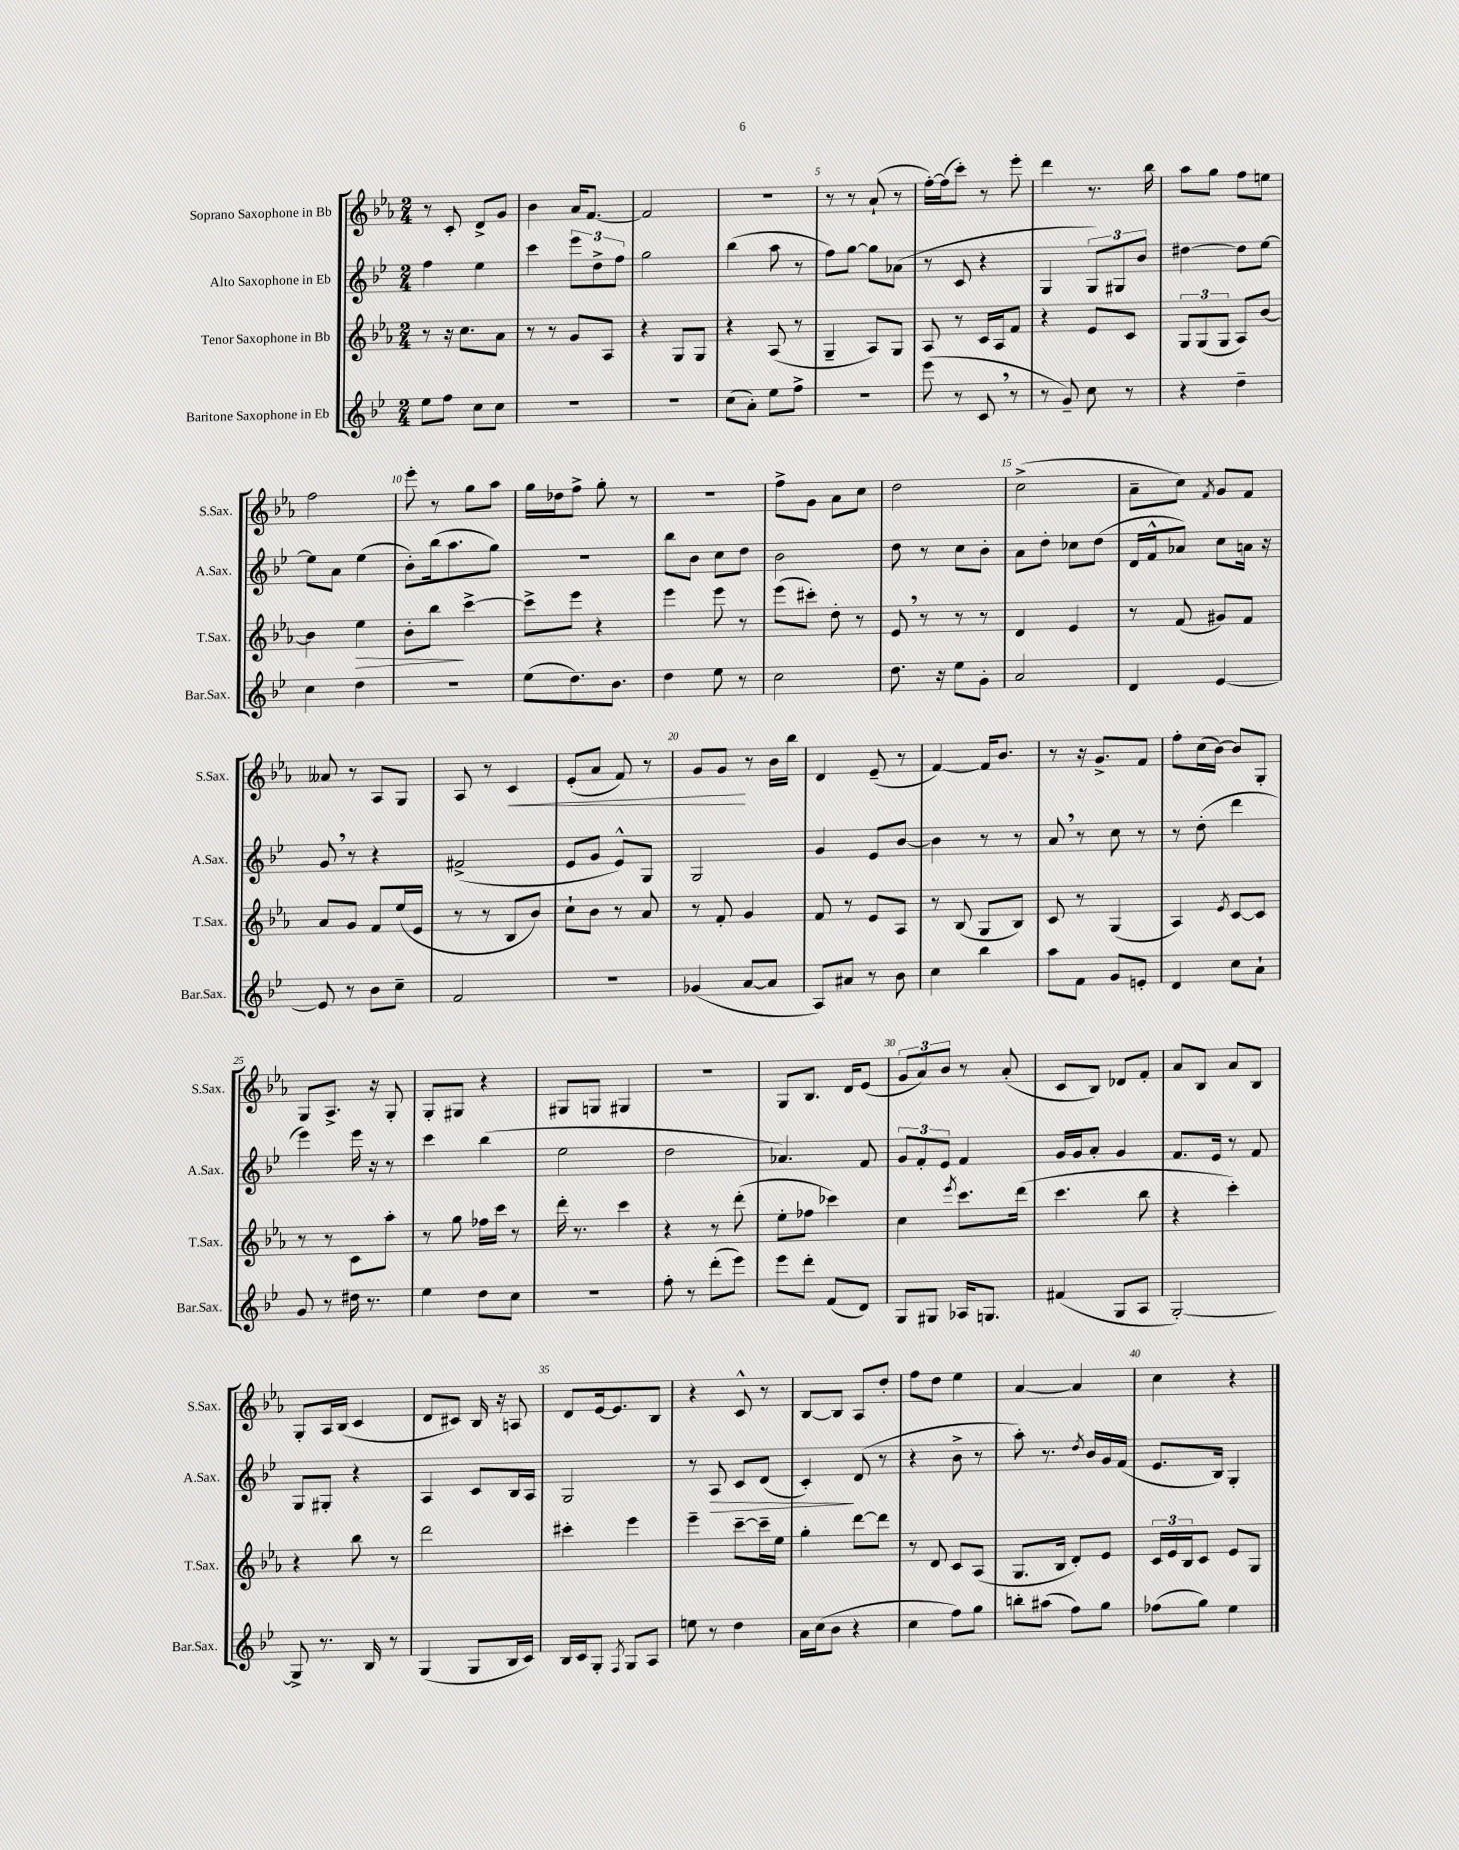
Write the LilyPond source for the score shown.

<<
\new StaffGroup <<
\new Staff = "s0" \with { instrumentName = "Soprano Saxophone in Bb" shortInstrumentName = "S.Sax." } {
    \clef treble \key ees \major \numericTimeSignature \time 2/4
    r8 c'8-. d'8-> g'8 |
    bes'4 aes'16 f'8.~ |
    f'2 |
    r2 |
    r8 r8 aes'8-!( r8 |
    f''16~-.) f''16( c'''8-.) r8 ees'''8-. |
    d'''4 r8. bes''16 |
    aes''8 g''8 f''8 e''8 |
    f''2 |
    ees'''8-. r8 g''8 aes''8 |
    g''16 des''16 f''8-> g''8-. r8 |
    R2 |
    f''8-> g'8 aes'8 c''8 |
    d''2 |
    c''2->( |
    aes'8-- c''8) \acciaccatura { f'8 } g'8 f'8 |
    aeses'8 r8 aes8 g8 |
    aes8 r8 c'4\< |
    ees'8-.( aes'8 f'8) r8 |
    g'8 g'8\! r8 bes'16 bes''16 |
    d'4 ees'8--( r8 |
    f'4~) f'16 bes'8. |
    r8 r16 g'8.-> f'8 |
    f''8-. c''16( bes'16~) bes'8 g8-. |
    g8 aes8.-> r16 g8-. |
    g8-. gis8 r4 |
    gis8 g8 gis4 |
    r2 |
    g8 bes8. d'16 ees'8( |
    \tuplet 3/2 { g'8 aes'8) bes'8 } r8 aes'8-.( |
    c'8 bes8) des'8 f'8-. |
    aes'8 bes8 aes'8 bes8 |
    g8-. aes16 bes16( c'4 |
    d'8 cis'8) bes16 r16 a8 |
    d'8 ees'16~ ees'8. bes8 |
    r4 c'8-^ r8 |
    bes8~ bes8 aes8 d''8-. |
    f''8 d''8 ees''4 |
    aes'4~ aes'4 |
    c''4 r4 \bar "|." |
}
\new Staff = "s1" \with { instrumentName = "Alto Saxophone in Eb" shortInstrumentName = "A.Sax." } {
    \clef treble \key bes \major \numericTimeSignature \time 2/4
    f''4 ees''4 |
    c'''4 \tuplet 3/2 { ees'''8 d''8-> f''8 } |
    g''2 |
    bes''4( a''8 r8 |
    f''8) g''8~ g''8 aes'8( |
    r8 c'8 r4 |
    g4 \tuplet 3/2 { g8) gis8 bes'8 } |
    dis''4~ dis''8 ees''8~ |
    ees''8 a'8 ees''4( |
    bes'8-.) bes''16( a''8. g''8) |
    R2 |
    bes''8 bes'8 c''8 d''8 |
    bes'2 |
    d''8 r8 c''8 bes'8-. |
    a'8 d''8-. ces''8 d''8( |
    d'16 f'16-^ aes'8) c''8 a'16 r16 |
    g'8 \breathe r8 r4 |
    fis'2->( |
    ees'8 g'8 ees'8-^) g8 |
    g2 |
    g'4 ees'8 bes'8~ |
    bes'4 r8 r8 |
    a'8 \breathe r8 c''8 r8 |
    r8 d''8-.( d'''4 |
    ees'''4) ees'''16 r16 r8 |
    c'''4 bes''4( |
    ees''2 |
    d''2 |
    aes'4.) f'8 |
    \tuplet 3/2 { g'8 f'8-. ees'8 } f'4 |
    g'16 g'16 a'8-. g'4 |
    f'8. ees'16 r8 f'8 |
    g8 gis8-. r4 |
    a4 c'8 bes16 a16 |
    g2 |
    r8 a8\> c'8 d'8( |
    c'4-.\!) d'8( r8 |
    r4 bes'8-> r8 |
    a''8-.) r8. \acciaccatura { d''8 } bes'16 g'16 f'16( |
    ees'8. bes16) g4-. \bar "|." |
}
\new Staff = "s2" \with { instrumentName = "Tenor Saxophone in Bb" shortInstrumentName = "T.Sax." } {
    \clef treble \key ees \major \numericTimeSignature \time 2/4
    r8 r16 c''8. aes'8 |
    r8 r8 g'8 aes8 |
    r4 g8 g8 |
    r4 aes8( r8 |
    g4-- aes8) g8 |
    aes8 r8 c'16 aes16 f'8 |
    r4 ees'8 c'8 |
    \tuplet 3/2 { g8 g8( g8 } aes8) bes'8~ |
    bes'4 ees''4\> |
    bes'8-. bes''8\! c'''4~-> |
    c'''8-> ees'''8 r4 |
    ees'''4 ees'''8 r8 |
    ees'''8( cis'''8-.) d''8-. r8 |
    ees'8 \breathe r8 r8 r8 |
    d'4 ees'4 |
    r8 f'8( gis'8) f'8 |
    aes'8 g'8 f'8 ees''16( ees'16 |
    r8 r8 bes8 bes'8) |
    c''8-! bes'8 r8 aes'8 |
    r8 f'8-. g'4 |
    f'8 r8 ees'8 aes8 |
    r8 bes8( g8 bes8) |
    c'8 r8 g4( |
    aes4) \acciaccatura { ees'8 } c'8~ c'8 |
    r8 r8 c'8 aes''8-. |
    r8 g''8 fes''16 c'''16 r8 |
    d'''16-. r8. c'''4 |
    r4 r8 d'''8-.( |
    ees''8-. fes''8 ces'''4) |
    c''4 \acciaccatura { ees'''8 } c'''8. d'''16( |
    c'''4. bes''8 |
    r4 c'''4-.) |
    r4 bes''8 r8 |
    d'''2 |
    cis'''4-. ees'''4 |
    ees'''4-- c'''8~-- c'''16-- ees''16 |
    g''4-. d'''8~ d'''8 |
    r8 d'8 c'8 aes8( |
    g8. bes16 d'8-.) ees'8 |
    \tuplet 3/2 { c'16 ees'16 bes16 } c'8 ees'8 g8 \bar "|." |
}
\new Staff = "s3" \with { instrumentName = "Baritone Saxophone in Eb" shortInstrumentName = "Bar.Sax." } {
    \clef treble \key bes \major \numericTimeSignature \time 2/4
    ees''8 f''8 c''8 c''8 |
    R2 |
    R2 |
    c''8( a'8-.) ees''8 f''8-> |
    R2 |
    ees'''8( r8 c'8 \breathe r8 |
    r8 g'8--) c''8 r8 |
    r4 d''4-- |
    c''4 d''4 |
    r2 |
    ees''8( d''8.) bes'8. |
    d''4 ees''8 r8 |
    c''2 |
    d''8. r16 ees''8 g'8-. |
    a'2 |
    d'4 ees'4~ |
    ees'8 r8 bes'8 c''8-- |
    f'2 |
    r2 |
    ges'4( a'8~ a'8 |
    a8) ais'8 r8 bes'8 |
    c''4 bes''4 |
    a''8 f'8 g'8 e'8-. |
    d'4 c''8 a'8-! |
    g'8 r8 dis''16 r8. |
    ees''4 d''8 c''8 |
    R2 |
    f''8-. r8 d'''8-.( ees'''8) |
    ees'''8 d'''8-. f'8( d'8) |
    g8 gis8 aes16 g8. |
    fis'4( g8 a8 |
    g2~-.) |
    g8-> r8. bes16 r8 |
    g4( g8 bes16 c'16) |
    bes16 c'16 g8-. \acciaccatura { f8 } g8 a8 |
    e''8 r8 d''4 |
    a'16 c''16( bes'8 r4 |
    c''4 f''8) g''8 |
    b''8-. ais''8( f''8) g''8 |
    fes''8( g''8) ees''4 \bar "|." |
}
>>
>>
\layout { \context { \Score \override BarNumber.break-visibility = ##(#f #t #t) barNumberVisibility = #(every-nth-bar-number-visible 5) } }
